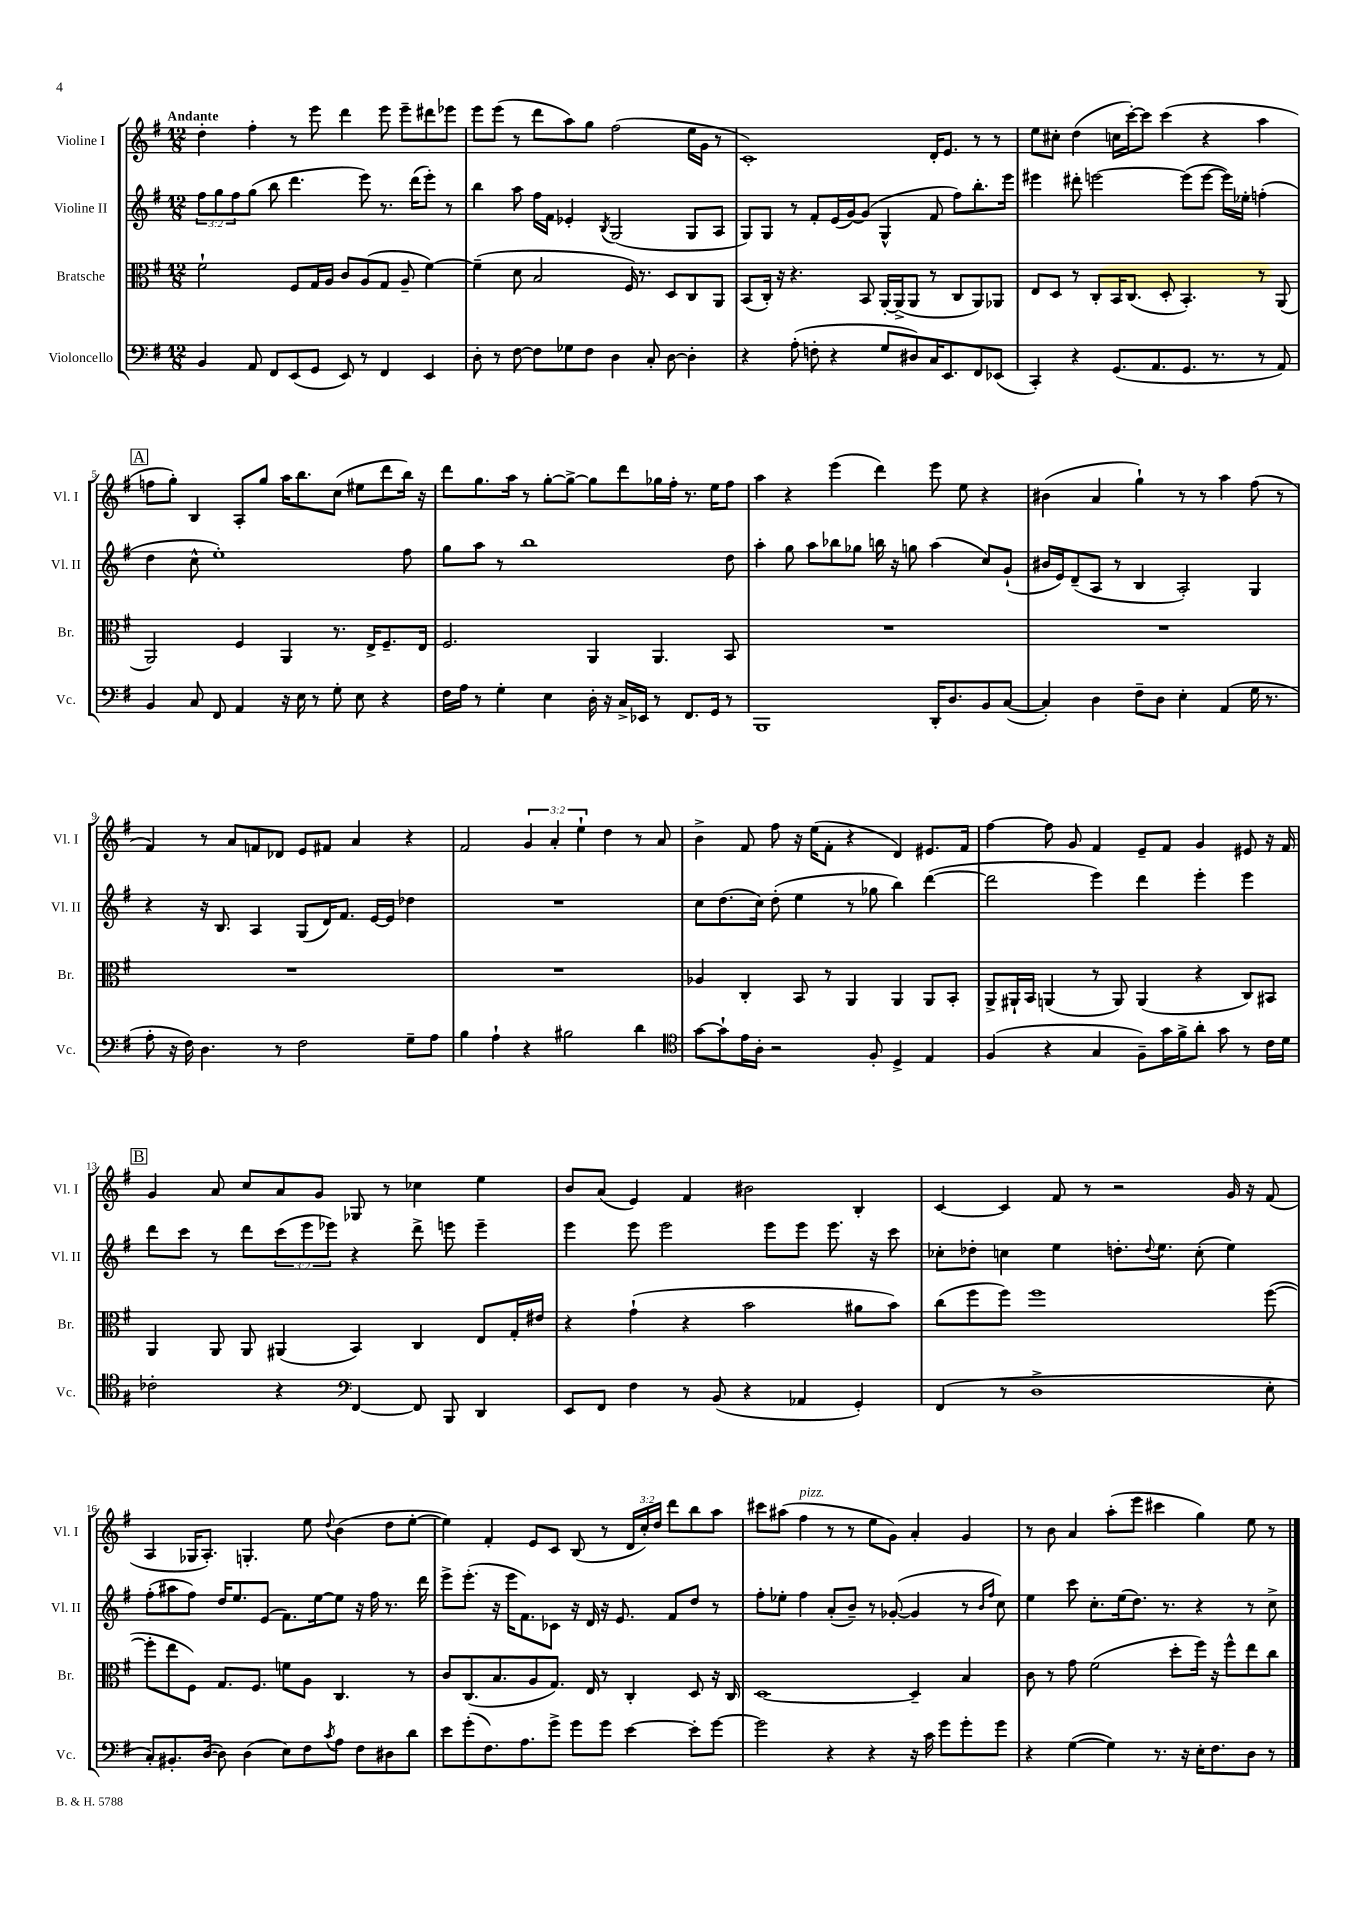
<<
\new StaffGroup <<
\new Staff = "s0" \with { instrumentName = "Violine I" shortInstrumentName = "Vl. I" } {
    \clef treble \key g \major \numericTimeSignature \time 12/8 \override Staff.TupletNumber.text = #tuplet-number::calc-fraction-text \tempo "Andante"
    d''4-. fis''4-. r8 e'''8 d'''4 e'''8 e'''8-- dis'''8 ees'''8 |
    e'''8 e'''8( r8 d'''8 a''8) g''8 fis''2( e''16 g'16 r8 |
    c'1-.) d'16-. e'8. r8 r8 |
    e''8 cis''8-. d''4( c''16 c'''16~-.) c'''8 c'''4( r4 a''4 |
    \mark \markup { \box "A" } f''8 g''8-.) b4 a8-. g''8 a''16 b''8. c''8( eis''8 d'''8 b''16) r16 |
    d'''8 g''8. a''16 r8 g''8~-. g''8~-> g''8 d'''8 ges''16 fis''16-. r8. e''16 fis''8 |
    a''4 r4 e'''4( d'''4) e'''8 e''8 r4 |
    bis'4( a'4 g''4-!) r8 r8 a''4 fis''8( r8 |
    fis'4) r8 a'8 f'8 des'8 e'8 fis'8 a'4 r4 |
    fis'2 \tuplet 3/2 { g'4 a'4-. e''4-! } d''4 r8 a'8 |
    b'4-> fis'8 fis''8 r16 e''16( fis'8-. r4 d'4) eis'8. fis'16 |
    fis''4~ fis''8 g'8 fis'4 e'8-- fis'8 g'4 eis'8 r16 fis'16 |
    \mark \markup { \box "B" } g'4 a'8 c''8 a'8 g'8 ges8 r8 ces''4 e''4 |
    b'8 a'8( e'4) fis'4 bis'2 b4-. |
    c'4~ c'4 fis'8 r8 r2 g'16 r16 fis'8( |
    a4 ges16 a8.-.) g4.-. e''8 \appoggiatura { d''8 } b'4( d''8 e''8~-. |
    e''4) fis'4-. e'8 c'8 b8( r8 \tuplet 3/2 { d'16 c''16-.) d''16 } d'''8 b''8 a''8 |
    cis'''8 ais''8( fis''4^\markup { \italic "pizz." } r8 r8 e''8 g'8) a'4-. g'4 |
    r8 b'8 a'4 a''8-.( e'''8 cis'''4 g''4) e''8 r8 \bar "|." |
}
\new Staff = "s1" \with { instrumentName = "Violine II" shortInstrumentName = "Vl. II" } {
    \clef treble \key g \major \numericTimeSignature \time 12/8 \override Staff.TupletNumber.text = #tuplet-number::calc-fraction-text
    \tuplet 3/2 { fis''8 g''8 fis''8 } g''8( b''8 d'''4. e'''8) r8. d'''16( e'''8-.) r8 |
    b''4 a''8 fis''16 fis'16 ees'4-. \acciaccatura { b8 } g2( g8 a8 |
    g8) g8 r8 fis'8-. e'16( g'16~) g'8( g4-^ fis'8 fis''8) b''8.-. e'''16 |
    eis'''4 dis'''8-. e'''2~ e'''8( e'''8~ e'''16) ees''16-. f''4-.( |
    \mark \markup { \box "A" } d''4 c''8-^ e''1-.) fis''8 |
    g''8 a''8 r8 b''1 d''8 |
    a''4-. g''8 a''8 bes''8 ges''8 b''16 r16 g''8 a''4( c''8) g'8-!( |
    bis'16 e'16) d'8--( a8 r8 b4 a2-.) g4 |
    r4 r16 b8. a4 g8( d'16) fis'8. e'16~ e'16 des''4 |
    R1. |
    c''8 d''8.( c''16) d''8-.( e''4 r8 ges''8 b''4) d'''4~( |
    d'''2 e'''4) d'''4 e'''4-. e'''4 |
    \mark \markup { \box "B" } d'''8 c'''8 r8 d'''8 \tuplet 3/2 { c'''8( e'''8 ees'''8) } r4 d'''8-> e'''8 e'''4-- |
    e'''4 e'''8 e'''2 e'''8 e'''8 e'''8. r16 c'''8 |
    ces''8-. des''8-. c''4 e''4 d''8.-. \appoggiatura { d''8 } e''8. c''8-.( e''4) |
    fis''8-.( ais''8 fis''8) d''16 e''8. e'8( fis'8.) e''16~ e''8 r16 fis''16 r8. d'''16 |
    e'''8-> e'''8.-.( r16 e'''16 fis'8.) ces'8 r16 d'16 r16 e'8. fis'8 d''8 r8 |
    fis''8-. ees''8-. fis''4 a'8-.( b'8--) r8 ges'8~-.( ges'4 r8 \grace { b'16 fis''16 } c''8) |
    e''4 c'''8 c''8.-. e''16( d''8.) r8. r4 r8 c''8-> \bar "|." |
}
\new Staff = "s2" \with { instrumentName = "Bratsche" shortInstrumentName = "Br." } {
    \clef alto \key g \major \numericTimeSignature \time 12/8
    fis'2-! fis8 g16 a16 c'8 a8( g8 a8-- fis'4~) |
    fis'4--( d'8 b2 fis16) r8. d8 c8 a,8 |
    b,8( c16-.) r16 r4. b,8 a,16~-. a,16->( a,8 r8 c8 a,8) aes,8 |
    e8 d8 r8 c8-. b,16 c8.( d8-. b,4.-.) r8 a,8( |
    \mark \markup { \box "A" } a,2) fis4 a,4 r8. e16-> fis8.-- e16 |
    fis2. a,4 a,4. b,8 |
    R1. |
    R1. |
    R1. |
    R1. |
    aes4 c4-. b,8 r8 a,4 a,4 a,8 b,8-. |
    a,8-> ais,16-! b,16 a,4( r8 a,8) a,4( r4 c8) bis,8 |
    \mark \markup { \box "B" } a,4 a,8 a,8 ais,4( b,4) c4 e8 g16-. eis'16 |
    r4 g'4-!( r4 b'2 ais'8 b'8) |
    c''8( fis''8 fis''8) fis''1 fis''8~( |
    fis''8-. e''8 fis8) g8. fis8. f'8 a8 c4. r8 |
    c'8 c8.( b8. a8 g8.) e16 r8 c4-. d8 r16 c16 |
    d1~ d4-- b4 |
    c'8 r8 g'8 fis'2( d''8-. fis''16) r16 fis''8-^ e''8 c''8 \bar "|." |
}
\new Staff = "s3" \with { instrumentName = "Violoncello" shortInstrumentName = "Vc." } {
    \clef bass \key g \major \numericTimeSignature \time 12/8
    b,4 a,8 fis,8 e,8( g,8 e,8) r8 fis,4 e,4 |
    d8-. r8 fis8~ fis8 ges8 fis8 d4 c8-. d8~ d4-. |
    r4 a8-.( f8-. r4 g8 dis8) c16 e,8. fis,8 ees,8( |
    c,4-.) r4 g,8.( a,8. g,8. r8. r8 a,8) |
    \mark \markup { \box "A" } b,4 c8 fis,8 a,4 r16 e16 r8 g8-. e8 r4 |
    fis16 a16 r8 g4-. e4 d16-. r16 c16-> ees,16 r8 fis,8. g,16 r8 |
    b,,1 d,16-. d8. b,8 c8~( |
    c4-.) d4 fis8-- d8 e4-. a,4( g16 r8. |
    a8-. r16 fis16) d4. r8 fis2 g8-- a8 |
    b4 a4-! r4 bis2 d'4 |
    \clef tenor g'8~ g'8-! e'16 a16-. r2 fis8-. d4-> e4 |
    fis4( r4 g4 fis8--) g'16 fis'16-> a'8-. g'8 r8 c'16 d'16 |
    \mark \markup { \box "B" } ces'2-. r4 \clef bass fis,4~ fis,8 b,,8 d,4 |
    e,8 fis,8 fis4 r8 b,8( r4 aes,4 g,4-.) |
    fis,4( r8 d1-> e8-. |
    c8-.) bis,8.-. d16~( d8) d4( e8) fis8 \acciaccatura { c'8 } a8 fis8 dis8 d'8 |
    e'8 g'8-.( fis8.) a8. g'8-> g'8 g'8 e'4~ e'8-. g'8~ |
    g'2 r4 r4 r16 c'16 g'8 g'8-. g'8 |
    r4 g4~( g4) r8. r16 e16-. fis8. d8 r8 \bar "|." |
}
>>
>>
